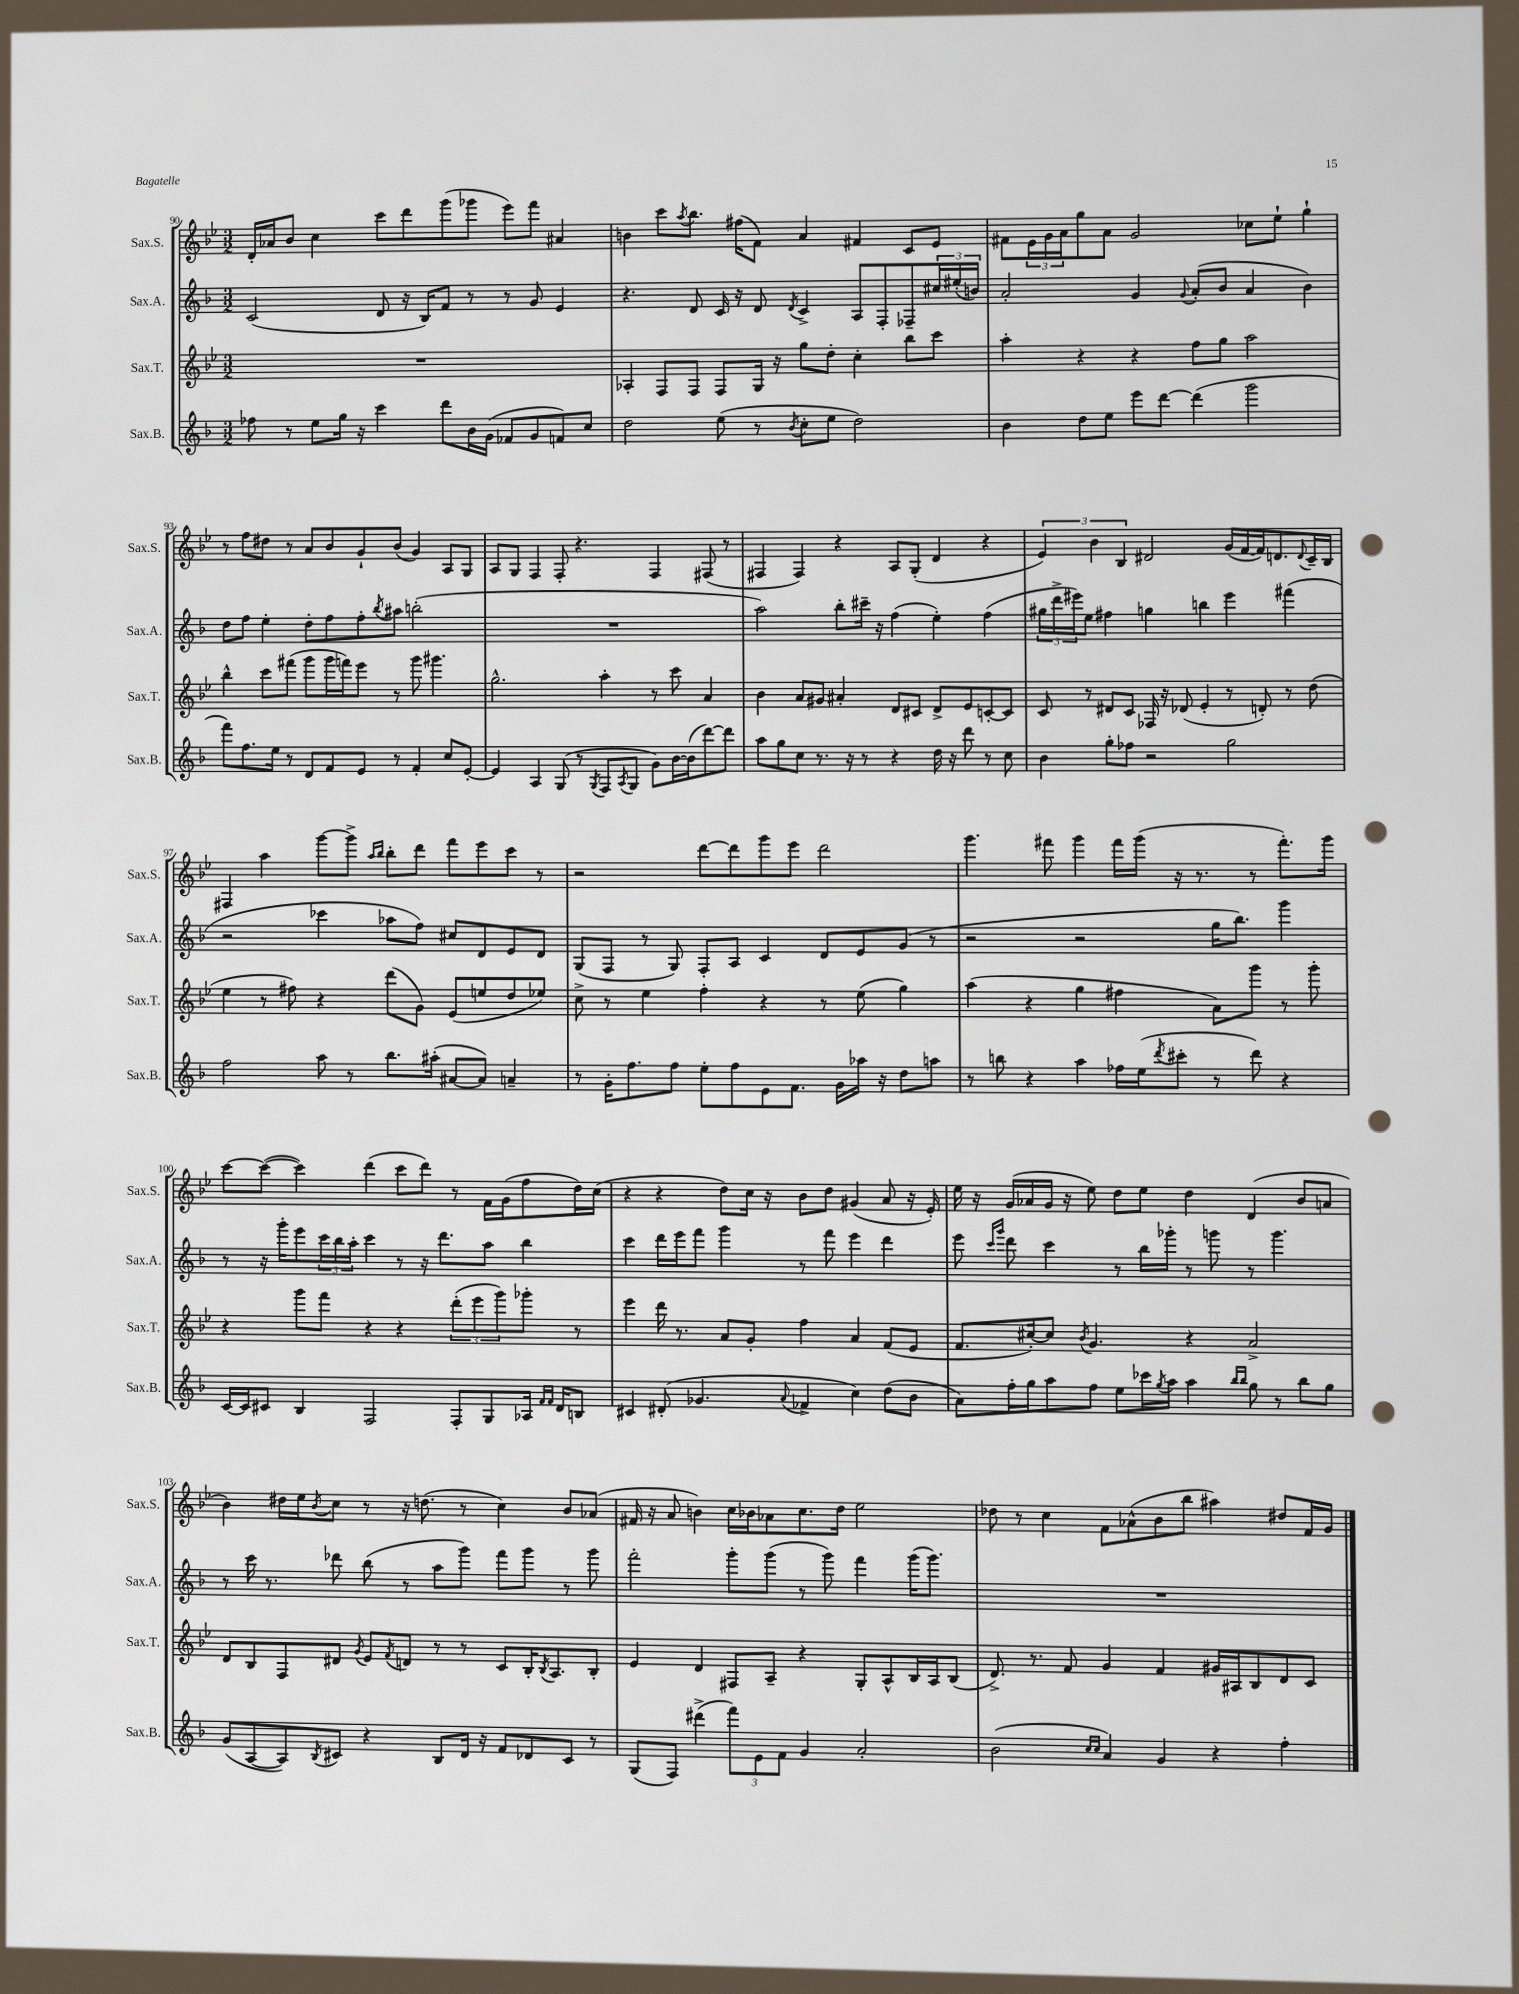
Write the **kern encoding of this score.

**kern	**kern	**kern	**kern
*staff4	*staff3	*staff2	*staff1
*clefG2	*clefG2	*clefG2	*clefG2
*k[b-]	*k[b-e-]	*k[b-]	*k[b-e-]
*M3/2	*M3/2	*M3/2	*M3/2
8ff-	1.r	(2c	16d'
.	.	.	16a-
8r	.	.	8b-
8ee	.	.	4cc
16gg	.	.	.
16r	.	.	.
4ccc	.	8d	8ccc
.	.	16r	8ddd
.	.	16B-)	.
8ddd	.	8f	(8ggg
16b-	.	8r	8ggg-
(16g	.	.	.
8f-	.	8r	8eee-)
8g	.	8g	8fff
8f)	.	4e	4a#
8cc	.	.	.
=	=	=	=
2dd	4A-'	4.r	4b
.	8F	.	8ccc
.	.	.	8qaa
.	8F	8d	8.bb-
(8ee	8F	16c	.
.	.	16r	(16ff#
8r	16G	8d	8f)
.	16r	.	.
8qb-	.	8qd	.
8cc'	8gg	4c^	4a
8ee	8dd'	.	.
2dd)	4cc'	8A	4f#
.	.	8F'	.
.	8bb-	8F-~	8c
.	8ccc	24cc#	8e-
.	.	(24ee#'	.
.	.	24b)	.
=	=	=	=
4b-	4aa'	2a'	8f#
.	.	.	24e-
.	.	.	24g
.	.	.	24a
8dd	4r	.	8gg
8ee	.	.	8a
8eee	4r	4g	2g
[8ddd	.	.	.
.	.	8qqg	.
(4ddd]	8ff	(8a'	.
.	8gg	8b-	.
2ggg	2aa	4a	8cc-
.	.	.	8ee-`
.	.	4b-)	4gg`
=	=	=	=
8fff)	4bb-^^	8dd	8r
8.ff	.	8ff	8ff
.	8ccc	4ee'	8dd#
16ee	.	.	.
8r	(8fff#	.	8r
8d	8ggg	8dd'	8a
8f	16ggg	8ff	8b-
.	16fff)	.	.
8e	8eee-	8ff'	8g`
.	.	8qbb-	.
8r	8r	8aa#	(8b-
4f'	8ggg	(2bb'	4g)
.	4.ggg#	.	.
8cc	.	.	8A
[8e'	.	.	8G
=	=	=	=
4e]	2.gg^^	1.r	8A
.	.	.	8G
4A	.	.	4F
(8G	.	.	8F'
8r	.	.	4.r
8qG	.	.	.
8F	4aa'	.	.
8qA	.	.	.
8G	.	.	.
8g)	8r	.	4F
[16b-	8ccc	.	.
(16b-]	.	.	.
[8ddd)	4a	.	(8F#
8ddd]	.	.	8r
=	=	=	=
8aa	4b-	2aa)	4F#
8gg	.	.	.
8cc	8a	.	4F#)
8.r	8g#	.	.
.	4a#'	8bb-'	4r
16r	.	.	.
8r	.	16ccc#~	.
.	.	16r	.
4r	8d	(4ff	8A
.	8c#	.	(8G'
16dd	8d^	4ee')	4d
16r	.	.	.
8ddd	8e-	.	.
8r	[8c'	(4ff	4r
8cc	8c]	.	.
=	=	=	=
4b-	8c	24gg#	6e-)
.	.	24ddd^	.
.	.	24eee#)	.
.	8r	8ee	.
.	.	.	6b-
8gg'	8d#	4ff#	.
.	.	.	6B-
8ff-	8c	.	.
2r	16F-	4gg	2d#
.	16r	.	.
.	(8d-	.	.
.	4e-'	4bb	.
2gg	8r	4eee#	(16g
.	.	.	[16f
.	8d')	.	16f])
.	.	.	8.d
.	8r	(4fff#	.
.	.	.	8qqd
.	(8dd	.	16c~
.	.	.	16B-
=	=	=	=
2ff	4ee-	2r	4F#
.	8r	.	4aa
.	8ff#)	.	.
8aa	4r	4ccc-	[8ggg
8r	.	.	8ggg^]
.	.	.	16qqaa
.	.	.	16qqbb-
8.bb-	(8ddd	8aa-	8bb-'
.	8g)	8ff)	8ddd
(16aa#'	.	.	.
[8a#	(8e-	8cc#	8fff
8a#])	8ee	8d	8eee-
4a~	8dd	8e	8ccc
.	8ee-)	8d	8r
=	=	=	=
8r	8cc^	(8G	2r
16g'	8r	8F	.
8.ff	.	.	.
.	4ee-	8r	.
8ff	.	8G)	.
8ee'	4ff'	8F'	[8ddd
8ff	.	8A	8ddd]
8e	4r	4c	8ggg
8.f	.	.	8eee-
.	8r	8d	2ddd
16g	.	.	.
16aa-	(8ee-	8e	.
16r	.	.	.
8dd	4gg)	(8g	.
8aa	.	8r	.
=	=	=	=
8r	(4aa	2r	4.ggg
8bb	.	.	.
4r	4r	.	.
.	.	.	8fff#
4aa	4gg	2r	4ggg
16ff-	4ff#	.	16fff#
(16ee	.	.	(16ggg
8qddd	.	.	.
8ccc#'	.	.	16r
.	.	.	8.r
8r	8a)	16gg	.
.	.	8.bb-)	.
8ddd)	8ggg	.	8r
4r	8r	4ggg	8.fff#')
.	8ggg'	.	.
.	.	.	16ggg
=	=	=	=
[16c	4r	8r	[8ccc
16c]	.	.	.
8c#	.	16r	(8ccc_
.	.	16ggg'	.
4B-	8ggg	8eee	4ccc])
.	8fff	24ccc	.
.	.	24bb-	.
.	.	24aa'	.
2F	4r	4ccc	(4ddd
.	4r	8r	8ccc
.	.	16r	8ddd)
.	.	8.ddd	.
8F'	(12ddd'	.	8r
.	12eee-	.	.
8G	.	8aa	16f
.	12ggg)	.	.
.	.	.	(16g
16A-	8ggg-'	4bb-	8ff
16qqf	.	.	.
16qqf	.	.	.
16d	.	.	.
8B	8r	.	16dd)
.	.	.	(16cc
=	=	=	=
4c#	4eee-	4ccc	4r
(8d#'	16ddd	16ddd	4r
.	8.r	16eee	.
4.g-	.	8fff	.
.	8a	4ggg	8dd)
.	8g'	.	16cc
.	.	.	16r
8qqa	.	.	.
4f-^	4ff	8r	8b-
.	.	8fff	8dd
4cc)	4a	4eee	(4g#
(8dd	(8f	4ddd	8a
8b-	8e-	.	16r
.	.	.	16e-')
=	=	=	=
8a)	8.f	8eee	16ee-
.	.	.	16r
.	.	16qqccc	.
.	.	16qqggg	.
16ff'	.	8ddd	(16g
16gg	[16cc#')	.	16a-
8aa	8cc#]	4ccc	16g
.	.	.	16r
.	8qb-	.	.
8ff	4.g	.	8ee-)
8ee	.	8r	8dd
16ccc-	.	16bb-	8ee-
8qgg	.	.	.
16aa	.	16ggg-'	.
4aa	4r	8r	4dd
.	.	8ggg	.
16qqbb-	.	.	.
16qqbb-	.	.	.
8gg	2a^	8r	(4d
8r	.	4.ggg	.
8bb-	.	.	8b-
8gg	.	.	8a
=	=	=	=
(8g	8d	8r	4b-)
[8A	8B-	16ccc	.
.	.	8.r	.
8A])	8F	.	16dd#
.	.	.	16ee-
8qB-	.	.	8qb-
8c#	8d#	8ddd-	8cc
.	8qg	.	.
4r	8e-	(8bb-	8r
.	8qf	.	.
.	8d	8r	16r
.	.	.	(8.dd
8B-	8r	8aa	.
16d	8r	8ggg)	8r
16r	.	.	.
8f	8c	8fff	4cc)
8d-	16B-'	8ggg	.
.	8qB-	.	.
.	8.A	.	.
8c#	.	8r	8b-
8r	8B-'	8ggg	(8a-
=	=	=	=
(8G	4e-	2fff'	16f#
.	.	.	16r
8F)	.	.	8a
(4ddd#^	4d	.	4b)
12fff)	8F#	8ggg'	16cc
.	.	.	16b-
12e	.	.	.
.	8A~	(8ggg	8a-
12f	.	.	.
4g	4r	8r	8.cc
.	.	8ggg)	.
.	.	.	16dd
2a'	8G'	4fff	2ee-
.	8A^^	.	.
.	16B-	(16ggg	.
.	16A	8.ggg)	.
.	(8B-	.	.
=	=	=	=
(2b-	8.d^)	1.r	8dd-
.	.	.	8r
.	8.r	.	.
.	.	.	4cc
.	8f	.	.
16qqcc	.	.	.
16qqcc	.	.	.
4a)	4g	.	8f
.	.	.	(8a-^^
4g	4f	.	8b-
.	.	.	8bb-
4r	16g#	.	4aa#)
.	16A#	.	.
.	8B-	.	.
4ff'	8d	.	8dd#
.	8c	.	16f
.	.	.	16g
==	==	==	==
*-	*-	*-	*-
